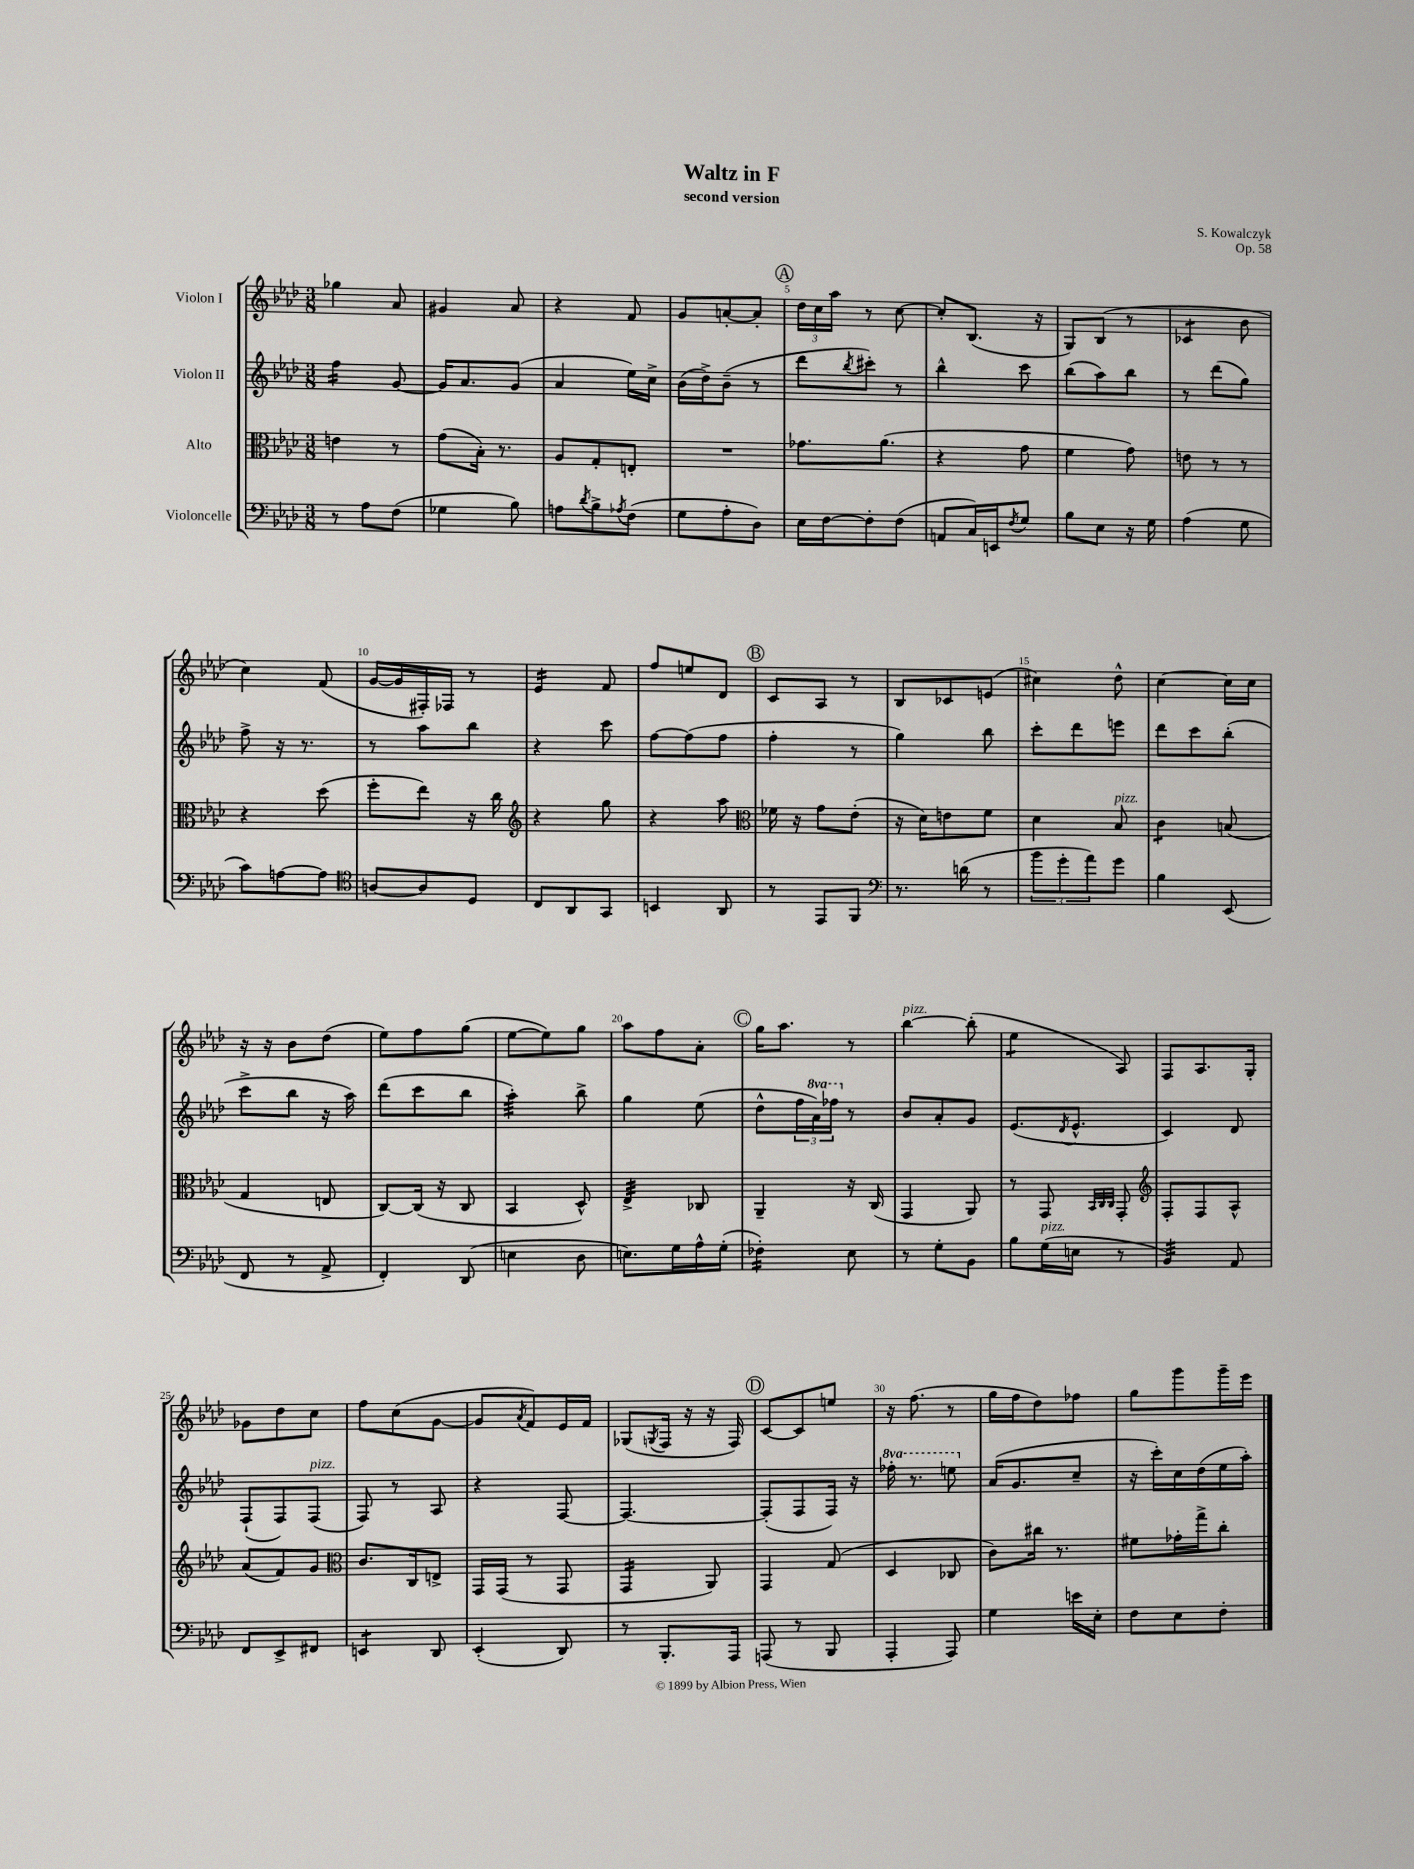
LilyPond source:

\header { title = "Waltz in F" composer = "S. Kowalczyk" subtitle = "second version" opus = "Op. 58" }
<<
\new StaffGroup <<
\new Staff = "s0" \with { instrumentName = "Violon I" } {
    \clef treble \key aes \major \numericTimeSignature \time 3/8
    ges''4 aes'8 |
    gis'4 aes'8 |
    r4 f'8 |
    g'8 a'8~-. a'8-. |
    \mark \markup { \circle "A" } \tuplet 3/2 { des''16 c''16 aes''16 } r8 c''8~ |
    c''8-. bes8.( r16 |
    g8) bes8( r8 |
    ces'4:8 bes'8 |
    c''4) f'8( |
    g'16~ g'16 fis16-.) fes16 r8 |
    ees'4:16 f'8 |
    f''8 e''8 des'8 |
    \mark \markup { \circle "B" } c'8 aes8 r8 |
    bes8 ces'8 e'8( |
    cis''4) des''8-^ |
    c''4~ c''16 c''16 |
    r16 r16 bes'8 des''8( |
    ees''8) f''8 g''8( |
    ees''8~ ees''8) g''8 |
    aes''8 f''8 aes'8-. |
    \mark \markup { \circle "C" } g''16 aes''8. r8 |
    bes''4~^\markup { \italic "pizz." } bes''8-.( |
    ees''4:8 aes8) |
    f8 aes8. g16-. |
    ges'8 des''8 c''8 |
    f''8 c''8( g'8~ |
    g'8 \acciaccatura { aes'8 } f'8) ees'16 f'16 |
    ges8( \acciaccatura { g8 } f16 r16 r16 f16) |
    \mark \markup { \circle "D" } c'8~ c'8 e''8 |
    r16 f''8.( r8 |
    g''16 f''16 des''8) fes''8 |
    g''8 g'''8 g'''16-- ees'''16 \bar "|." |
}
\new Staff = "s1" \with { instrumentName = "Violon II" } {
    \clef treble \key aes \major \numericTimeSignature \time 3/8 \set Staff.ottavationMarkups = #ottavation-simple-ordinals
    f''4:16 g'8~ |
    g'16 aes'8. g'8( |
    aes'4 ees''16) c''16-> |
    bes'16( des''16->) bes'8--( r8 |
    \mark \markup { \circle "A" } des'''8 \acciaccatura { bes''8 } cis'''8-.) r8 |
    bes''4-^ c'''8 |
    bes''8( aes''8) bes''8 |
    r8 des'''8( g''8) |
    f''8-> r16 r8. |
    r8 aes''8 bes''8 |
    r4 c'''8 |
    f''8~ f''8( f''8 |
    \mark \markup { \circle "B" } f''4-. r8 |
    g''4) bes''8 |
    c'''8-. des'''8 e'''8 |
    des'''8 c'''8 bes''8-.( |
    c'''8-> bes''8 r16 aes''16) |
    des'''8( c'''8 bes''8 |
    aes''4:32-.) bes''8-> |
    g''4 ees''8( |
    \mark \markup { \circle "C" } des''8-^ \tuplet 3/2 { f''16 \ottava #1 aes''16) fes'''16 \ottava #0 } r8 |
    bes'8 aes'8-. g'8 |
    ees'8.( \acciaccatura { des'8 } ees'8.-^ |
    c'4) des'8 |
    f8-!( f8) f8^\markup { \italic "pizz." }( |
    f8) r8 aes8 |
    r4 f8~ |
    f4.~ |
    \mark \markup { \circle "D" } f8-.( f8 f16) r16 |
    \ottava #1 fes'''16-. r8. e'''8 \ottava #0 |
    aes'16( g'8. c''8-- |
    r16 c'''16-.) c''16 des''16( ees''16 aes''16-.) \bar "|." |
}
\new Staff = "s2" \with { instrumentName = "Alto" } {
    \clef alto \key aes \major \numericTimeSignature \time 3/8
    e'4 r8 |
    g'8( bes16-.) r8. |
    aes8 g8-. e8-. |
    R4. |
    \mark \markup { \circle "A" } ges'8. aes'8.( |
    r4 g'8 |
    f'4 g'8) |
    e'8 r8 r8 |
    r4 des''8( |
    f''8-. ees''8) r16 c''16 |
    \clef treble r4 g''8 |
    r4 aes''8 |
    \mark \markup { \circle "B" } \clef alto fes'16 r16 g'8 ees'8-.( |
    r16 des'16) e'8 f'8 |
    des'4 bes8^\markup { \italic "pizz." } |
    c'4:8 b8( |
    g4 e8 |
    c8~) c16( r16 c8 |
    bes,4 des8-^) |
    ees4:32-> ces8 |
    \mark \markup { \circle "C" } aes,4-- r16 c16( |
    g,4 aes,8) |
    r8 g,8 \grace { bes,32 c32 c32 } g,8-. |
    \clef treble f8-. f8 aes8-^ |
    aes'8( f'8) g'8 |
    \clef alto c'8. c16 e8-> |
    g,16 g,16( r8 g,8 |
    g,4:16 aes,8) |
    \mark \markup { \circle "D" } g,4 g8( |
    des4 ces8 |
    c'8) cis''16 r8. |
    fis'8 ges'16-. g''16-> c''8-. \bar "|." |
}
\new Staff = "s3" \with { instrumentName = "Violoncelle" } {
    \clef bass \key aes \major \numericTimeSignature \time 3/8
    r8 aes8 f8( |
    ges4 bes8) |
    a8 \acciaccatura { des'8 } bes8-> \acciaccatura { aes8 } f8( |
    g8 aes8-. des8) |
    \mark \markup { \circle "A" } ees16 f16~ f8-. f8( |
    a,8 c16) e,16 \acciaccatura { f8 } g8 |
    bes8 ees8 r16 g16 |
    aes4( g8 |
    c'8) a8~ a8 |
    \clef tenor a8~ a8 des8 |
    c8 aes,8 g,8 |
    b,4 aes,8 |
    \mark \markup { \circle "B" } r8 ees,8 f,8 |
    \clef bass r8. d'16( r8 |
    \tuplet 3/2 { bes'8 g'8-. aes'8) } g'8 |
    bes4 ees,8( |
    f,8 r8 aes,8-> |
    f,4-.) des,8( |
    e4 des8 |
    e8.) g16 aes16-^ g16-.( |
    \mark \markup { \circle "C" } fes4:16-.) ees8 |
    r8 g8-. bes,8 |
    bes8 g16^\markup { \italic "pizz." }( e16 r8 |
    bes,4:32) aes,8 |
    f,8 ees,8-> fis,8 |
    e,4:8 des,8 |
    ees,4-.( des,8) |
    r8 bes,,8.-. aes,,16 |
    \mark \markup { \circle "D" } a,,8( r8 bes,,8 |
    aes,,4-. aes,,8) |
    g4 e'16 ees16-. |
    f8 ees8 f8-. \bar "|." |
}
>>
>>
\layout { \context { \Score \override BarNumber.break-visibility = ##(#f #t #t) barNumberVisibility = #(every-nth-bar-number-visible 5) } }
